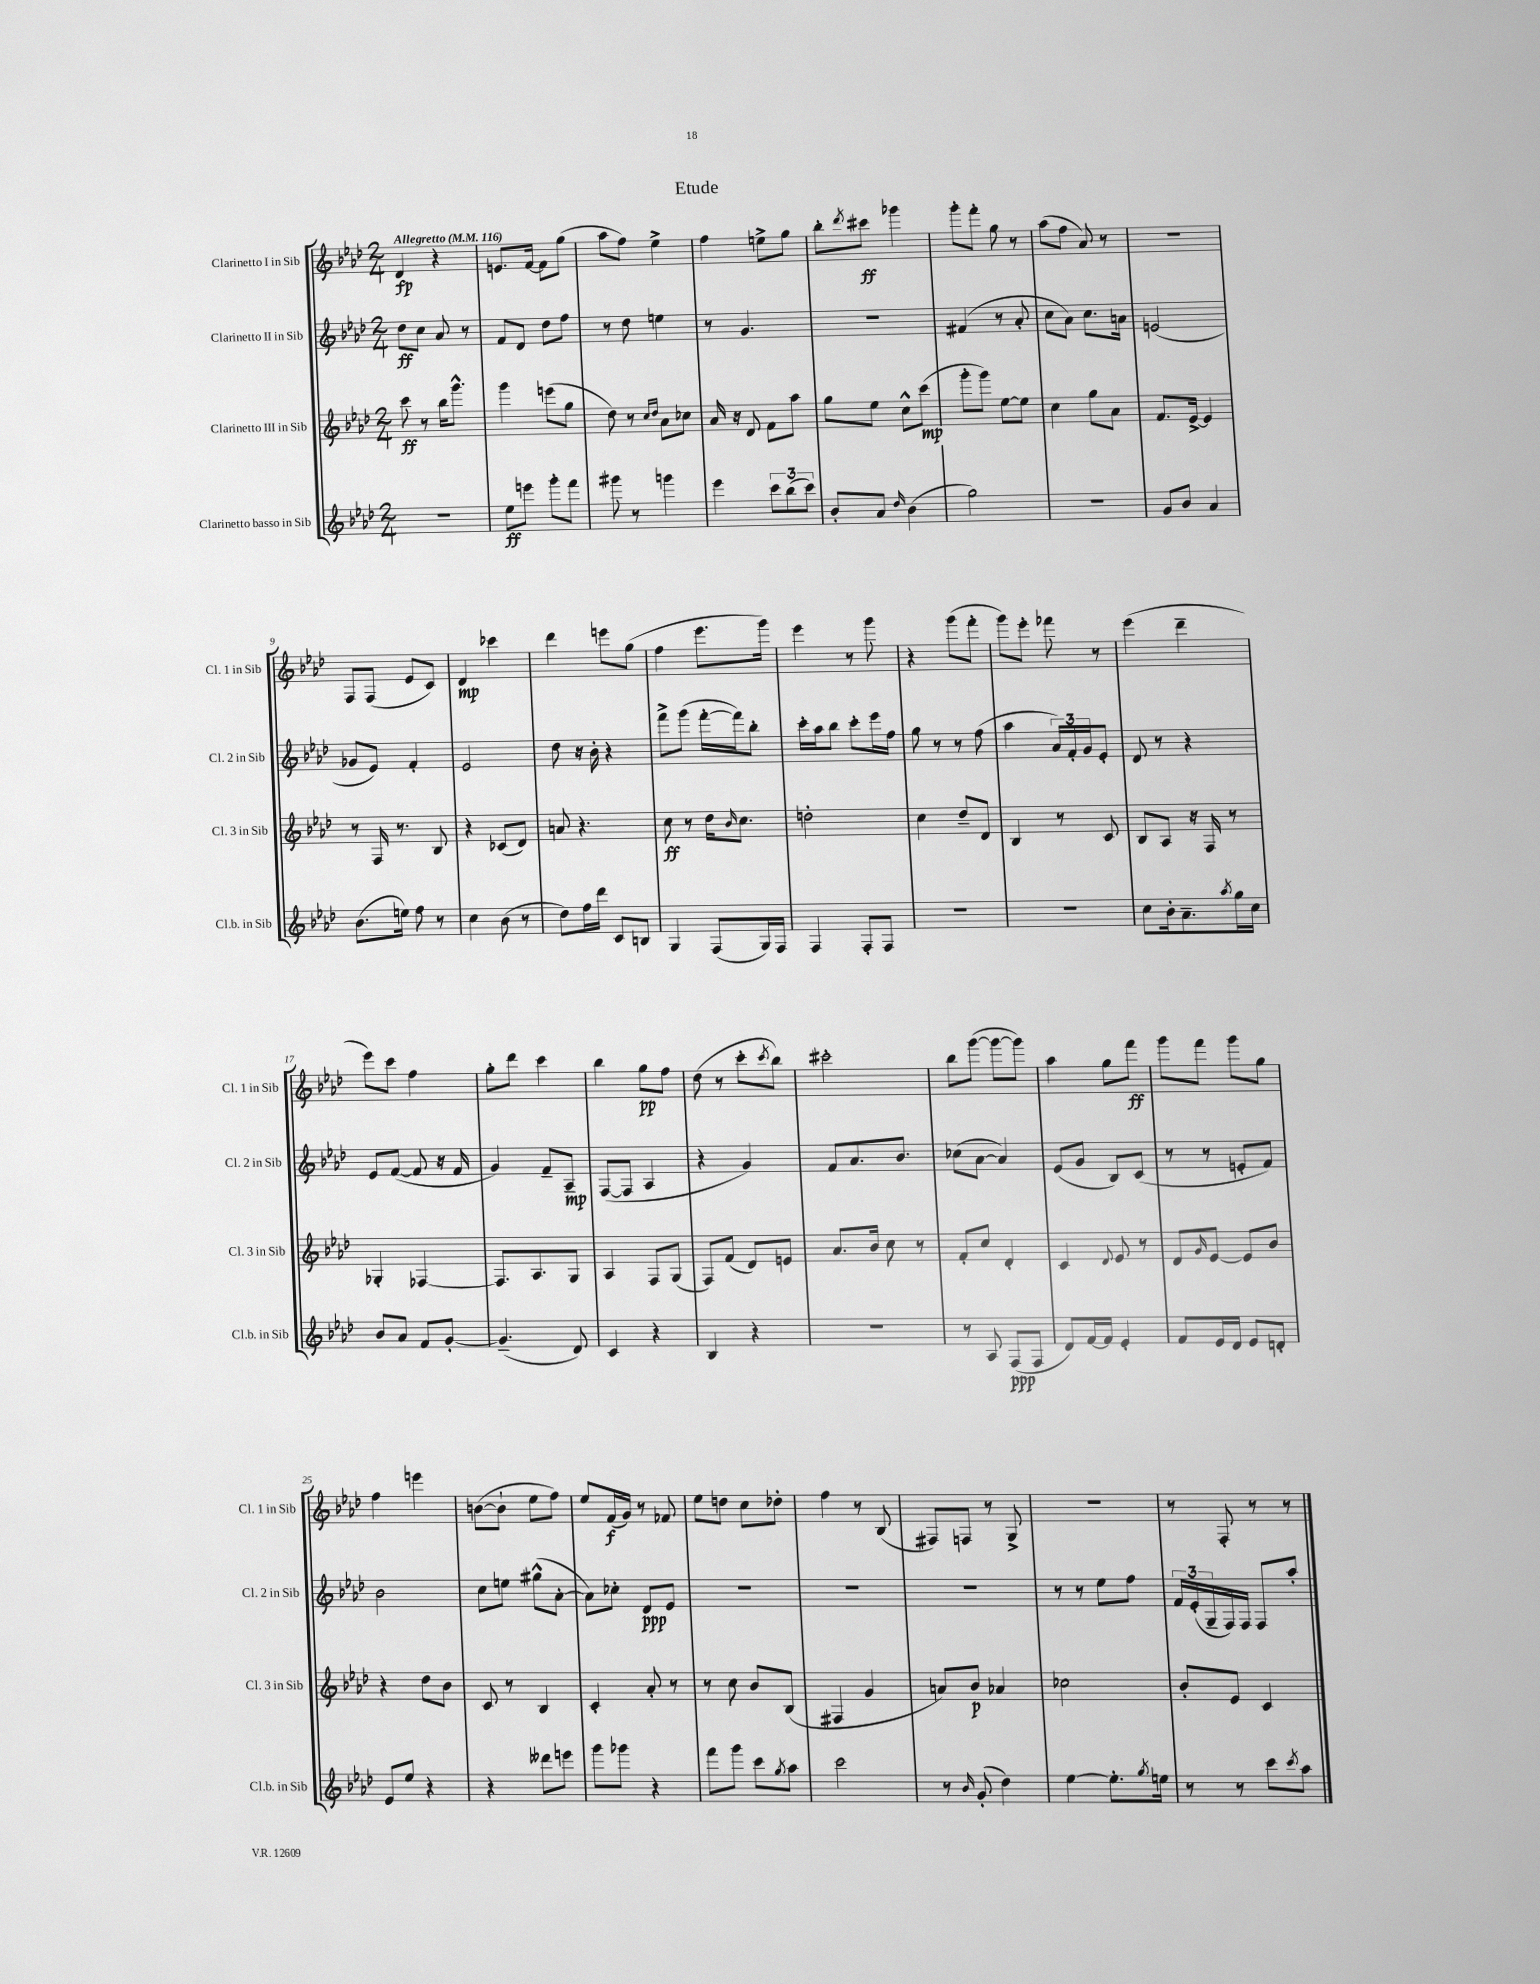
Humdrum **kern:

**kern	**dynam	**kern	**dynam	**kern	**dynam	**kern	**dynam
*part4	*part4	*part3	*part3	*part2	*part2	*part1	*part1
*staff4	*staff4	*staff3	*staff3	*staff2	*staff2	*staff1	*staff1
*I"Clarinetto basso in Sib	*	*I"Clarinetto III in Sib	*	*I"Clarinetto II in Sib	*	*I"Clarinetto I in Sib	*
*I'Cl.b. in Sib	*	*I'Cl. 3 in Sib	*	*I'Cl. 2 in Sib	*	*I'Cl. 1 in Sib	*
*clefG2	*	*clefG2	*	*clefG2	*	*clefG2	*
*k[b-e-a-d-]	*	*k[b-e-a-d-]	*	*k[b-e-a-d-]	*	*k[b-e-a-d-]	*
*M2/4	*	*M2/4	*	*M2/4	*	*M2/4	*
*MM116	*	*MM116	*	*MM116	*	*MM116	*
=1	=1	=1	=1	=1	=1	=1	=1
!	!	!	!	!	!	!LO:TX:a:B:t=Allegretto	!
2r	.	8ccc\	ff	8dd-\L	ff	4d-/	fp
.	.	8r	.	8cc\J	.	.	.
.	.	16bb-\KL	.	8a-/	.	4r	.
.	.	8.ggg^^\J	.	.	.	.	.
.	.	.	.	8r	.	.	.
=2	=2	=2	=2	=2	=2	=2	=2
8ee-\L	ff	4ggg\	.	8f/L	.	8.en/L	.
8eeen\J	.	.	.	8d-/J	.	.	.
.	.	.	.	.	.	[16f/Jk	.
8ggg'\L	.	(8eeen\L	.	8dd-\L	.	8f\L]	.
8fff\J	.	8gg\J	.	8ff\J	.	(8gg\J	.
=3	=3	=3	=3	=3	=3	=3	=3
8ggg#X\	.	8dd-\)	.	8r	.	8aa-\L	.
8r	.	8r	.	8dd-\	.	8ff\J)	.
.	.	16qqcc/LL	.	.	.	.	.
.	.	16qqdd-/JJ	.	.	.	.	.
4gggn\	.	8a-\L	.	4een\	.	4ee-^\	.
.	.	8cc-X\J	.	.	.	.	.
=4	=4	=4	=4	=4	=4	=4	=4
4eee-\	.	16a-/	.	8r	.	4ff\	.
.	.	16r	.	.	.	.	.
.	.	8d-/	.	4.g/	.	.	.
12ccc\L	.	8f\L	.	.	.	8een^\L	.
(12bb-\	.	.	.	.	.	.	.
.	.	8aa-\J	.	.	.	8gg\J	.
12ccc\J)	.	.	.	.	.	.	.
=5	=5	=5	=5	=5	=5	=5	=5
8b-'/L	.	8gg\L	.	2r	.	8bb-'\L	.
.	.	.	.	.	.	8qddd-/	.
8a-/J	.	8ee-\J	.	.	.	8ccc#X\J	ff
16qqdd-/	.	.	.	.	.	.	.
(4b-\	.	8cc^^\L	.	.	.	4ggg-X\	.
.	.	(8ccc\J	mp	.	.	.	.
=6	=6	=6	=6	=6	=6	=6	=6
2gg\)	.	8ggg'\L	.	(4f#X/	.	8ggg'\L	.
.	.	8ggg\J)	.	.	.	8fff'\J	.
.	.	[8ee-\L	.	8r	.	8gg\	.
.	.	8ee-\J]	.	8a-'/	.	8r	.
=7	=7	=7	=7	=7	=7	=7	=7
2r	.	4cc\	.	8cc\L	.	(8aa-\L	.
.	.	.	.	8a-\J)	.	8ff\J	.
.	.	8gg\L	.	8.cc\L	.	8a-/)	.
.	.	8a-\J	.	.	.	8r	.
.	.	.	.	16an\Jk	.	.	.
=8	=8	=8	=8	=8	=8	=8	=8
8g/L	.	8.f/L	.	(2en/	.	2r	.
8b-/J	.	.	.	.	.	.	.
.	.	[16e-^/Jk	.	.	.	.	.
4a-/	.	4e-/]	.	.	.	.	.
!!LO:LB:g=z
=9	=9	=9	=9	=9	=9	=9	=9
(8.b-\L	.	8r	.	8g-X/L	.	8F/L	.
.	.	16F/	.	8e-/J)	.	(8F/J	.
16een\Jk)	.	8.r	.	.	.	.	.
8ff\	.	.	.	4f'/	.	8e-/L	.
8r	.	8B-/	.	.	.	8c/J)	.
=10	=10	=10	=10	=10	=10	=10	=10
4cc\	.	4r	.	2e-/	.	4d-/	mp
(8b-\	.	(8c-X/L	.	.	.	4ccc-X\	.
8r	.	8d-/J)	.	.	.	.	.
=11	=11	=11	=11	=11	=11	=11	=11
8dd-\L)	.	8an/	.	8dd-\	.	4ddd-\	.
16ff\L	.	4.r	.	16r	.	.	.
16ddd-\JJ	.	.	.	16b-'\	.	.	.
8c/L	.	.	.	4r	.	8eeen\L	.
8Bn/J	.	.	.	.	.	(8gg\J	.
=12	=12	=12	=12	=12	=12	=12	=12
4G/	.	8cc\	ff	8fff^\L	.	4ff\	.
.	.	8r	.	(8ggg\J	.	.	.
(8F/L	.	16dd-\KL	.	[16fff'\LL	.	8.eee-\L	.
.	.	16qqb-/	.	.	.	.	.
.	.	8.cc\J	.	16fff\J])	.	.	.
16G/L)	.	.	.	8bb-'\J	.	.	.
16F/JJ	.	.	.	.	.	16ggg\Jk)	.
=13	=13	=13	=13	=13	=13	=13	=13
4F/	.	2ddn'\	.	16ccc'\LL	.	4eee-\	.
.	.	.	.	16aa-\J	.	.	.
.	.	.	.	8bb-\J	.	.	.
8F'/L	.	.	.	8ccc'\L	.	8r	.
8F/J	.	.	.	16eee-\L	.	8ggg\	.
.	.	.	.	16ff\JJ	.	.	.
=14	=14	=14	=14	=14	=14	=14	=14
2r	.	4cc\	.	8gg\	.	4r	.
.	.	.	.	8r	.	.	.
.	.	8dd-~/L	.	8r	.	(8ggg\L	.
.	.	8d-/J	.	(8ff\	.	8fff'\J	.
=15	=15	=15	=15	=15	=15	=15	=15
2r	.	4B-/	.	4aa-\	.	8ggg\L)	.
.	.	.	.	.	.	8eee-'\J	.
.	.	8r	.	24a-/LL)	.	8fff-X\	.
.	.	.	.	24f'/	.	.	.
.	.	.	.	24g/J	.	.	.
.	.	8c/	.	8e-'/J	.	8r	.
=16	=16	=16	=16	=16	=16	=16	=16
8cc\L	.	8B-/L	.	8d-/	.	(4eee-\	.
16b-'\k	.	8A-/J	.	8r	.	.	.
8.a-~\	.	.	.	.	.	.	.
.	.	16r	.	4r	.	4ddd-~\	.
.	.	16F/	.	.	.	.	.
8qaa-/	.	.	.	.	.	.	.
16gg\L	.	8r	.	.	.	.	.
16cc\JJ	.	.	.	.	.	.	.
!!LO:LB:g=z
=17	=17	=17	=17	=17	=17	=17	=17
8b-/L	.	4G-X'/	.	8e-/L	.	8eee-\L)	.
8a-/J	.	.	.	([8f/J	.	8ccc\J	.
8f/L	.	[4F-X/	.	8f/]	.	4ff\	.
[8g'/J	.	.	.	16r	.	.	.
.	.	.	.	16f/	.	.	.
=18	=18	=18	=18	=18	=18	=18	=18
(4.g~/]	.	8.F-/L]	.	4g/)	.	8gg'\L	.
.	.	.	.	.	.	8ddd-\J	.
.	.	8.A-/	.	.	.	.	.
.	.	.	.	8f~/L	.	4ccc\	.
8d-/)	.	8G/J	.	8A-~/J	mp	.	.
=19	=19	=19	=19	=19	=19	=19	=19
4c/	.	4A-/	.	([8F/L	.	4bb-\	.
.	.	.	.	8F/J]	.	.	.
4r	.	8F/L	.	4A-/	.	8gg\L	pp
.	.	(8G/J	.	.	.	8ff\J	.
=20	=20	=20	=20	=20	=20	=20	=20
4B-/	.	8F/L)	.	4r	.	(8dd-\	.
.	.	(8f/J	.	.	.	8r	.
4r	.	8d-/L)	.	4g/)	.	8ccc'\L	.
.	.	.	.	.	.	8qccc/	.
.	.	8en/J	.	.	.	8bb-\J)	.
=21	=21	=21	=21	=21	=21	=21	=21
2r	.	8.a-/L	.	8f/L	.	2ccc#X'\	.
.	.	.	.	8.a-/	.	.	.
.	.	16b-/Jk	.	.	.	.	.
.	.	8cc\	.	.	.	.	.
.	.	.	.	8.b-/J	.	.	.
.	.	8r	.	.	.	.	.
=22	=22	=22	=22	=22	=22	=22	=22
8r	.	8f'/L	.	(8cc-X\L	.	8bb-\L	.
8A-/	.	8cc/J	.	[8a-\J	.	([8ggg\J	.
(8F/L	ppp	4d-'/	.	4a-/])	.	8ggg\L_	.
8F/J	.	.	.	.	.	8ggg\J])	.
=23	=23	=23	=23	=23	=23	=23	=23
8d-/L)	.	4c/	.	(8e-/L	.	4aa-\	.
[16f/L	.	.	.	8g/J	.	.	.
16f/JJ]	.	.	.	.	.	.	.
.	.	8qqd-/	.	.	.	.	.
4e-'/	.	8e-/	.	8B-/L)	.	8gg\L	.
.	.	8r	.	(8c/J	.	8fff\J	ff
=24	=24	=24	=24	=24	=24	=24	=24
8f/L	.	8d-/L	.	8r	.	8ggg\L	.
.	.	16qqg/	.	.	.	.	.
16e-/L	.	[8e-/J	.	8r	.	8fff\J	.
16d-/JJ	.	.	.	.	.	.	.
8e-/L	.	8e-/L]	.	8en'/L	.	8ggg\L	.
8dn'/J	.	8b-/J	.	8f/J)	.	8gg\J	.
!!LO:LB:g=z
=25	=25	=25	=25	=25	=25	=25	=25
8e-/L	.	4r	.	2b-\	.	4ff\	.
8ee-/J	.	.	.	.	.	.	.
4r	.	8dd-\L	.	.	.	4eeen\	.
.	.	8b-\J	.	.	.	.	.
=26	=26	=26	=26	=26	=26	=26	=26
4r	.	8c/	.	8cc\L	.	([8bn\L	.
.	.	8r	.	8een\J	.	8b`\J]	.
8ddd--X\L	.	4B-/	.	(8gg#X^^\L	.	8ee-\L	.
8eeen\J	.	.	.	[8a-'\J	.	8ff\J)	.
=27	=27	=27	=27	=27	=27	=27	=27
8ggg\L	.	4c'/	.	8a-\L])	.	8ee-/L	.
8ggg-X\J	.	.	.	8cc-X'\J	.	(16f/L	f
.	.	.	.	.	.	16g/JJ)	.
4r	.	8a-'/	.	8d-/L	ppp	8r	.
.	.	8r	.	8e-/J	.	8f-X/	.
=28	=28	=28	=28	=28	=28	=28	=28
8fff\L	.	8r	.	2r	.	8ee-\L	.
8ggg\J	.	8cc\	.	.	.	8ddn\J	.
8ccc\L	.	8b-/L	.	.	.	8cc\L	.
8qgg/	.	.	.	.	.	.	.
8aa-\J	.	(8B-/J	.	.	.	8dd-X'\J	.
=29	=29	=29	=29	=29	=29	=29	=29
2ccc\	.	4F#X/	.	2r	.	4ff\	.
.	.	4g/	.	.	.	8r	.
.	.	.	.	.	.	(8B-/	.
=30	=30	=30	=30	=30	=30	=30	=30
8r	.	8an/L)	.	2r	.	8F#X/L)	.
16qqb-/	.	.	.	.	.	.	.
(8g'/	.	8b-/J	p	.	.	8Fn/J	.
4dd-\)	.	4a-X/	.	.	.	8r	.
.	.	.	.	.	.	8G^/	.
=31	=31	=31	=31	=31	=31	=31	=31
[4ee-\	.	2cc-X\	.	8r	.	2r	.
.	.	.	.	8r	.	.	.
8.ee-'\L]	.	.	.	8ee-\L	.	.	.
.	.	.	.	8ff\J	.	.	.
8qgg/	.	.	.	.	.	.	.
16een\Jk	.	.	.	.	.	.	.
=32	=32	=32	=32	=32	=32	=32	=32
8r	.	8b-'/L	.	24f/LL	.	8r	.
.	.	.	.	(24e-'/	.	.	.
.	.	.	.	24G~/	.	.	.
8r	.	8e-/J	.	16F/)	.	8F'/	.
.	.	.	.	16F/JJ	.	.	.
8ccc\L	.	4c/	.	8F/L	.	8r	.
8qccc/	.	.	.	.	.	.	.
8aa-\J	.	.	.	8aa-'/J	.	8r	.
==	==	==	==	==	==	==	==
*-	*-	*-	*-	*-	*-	*-	*-
